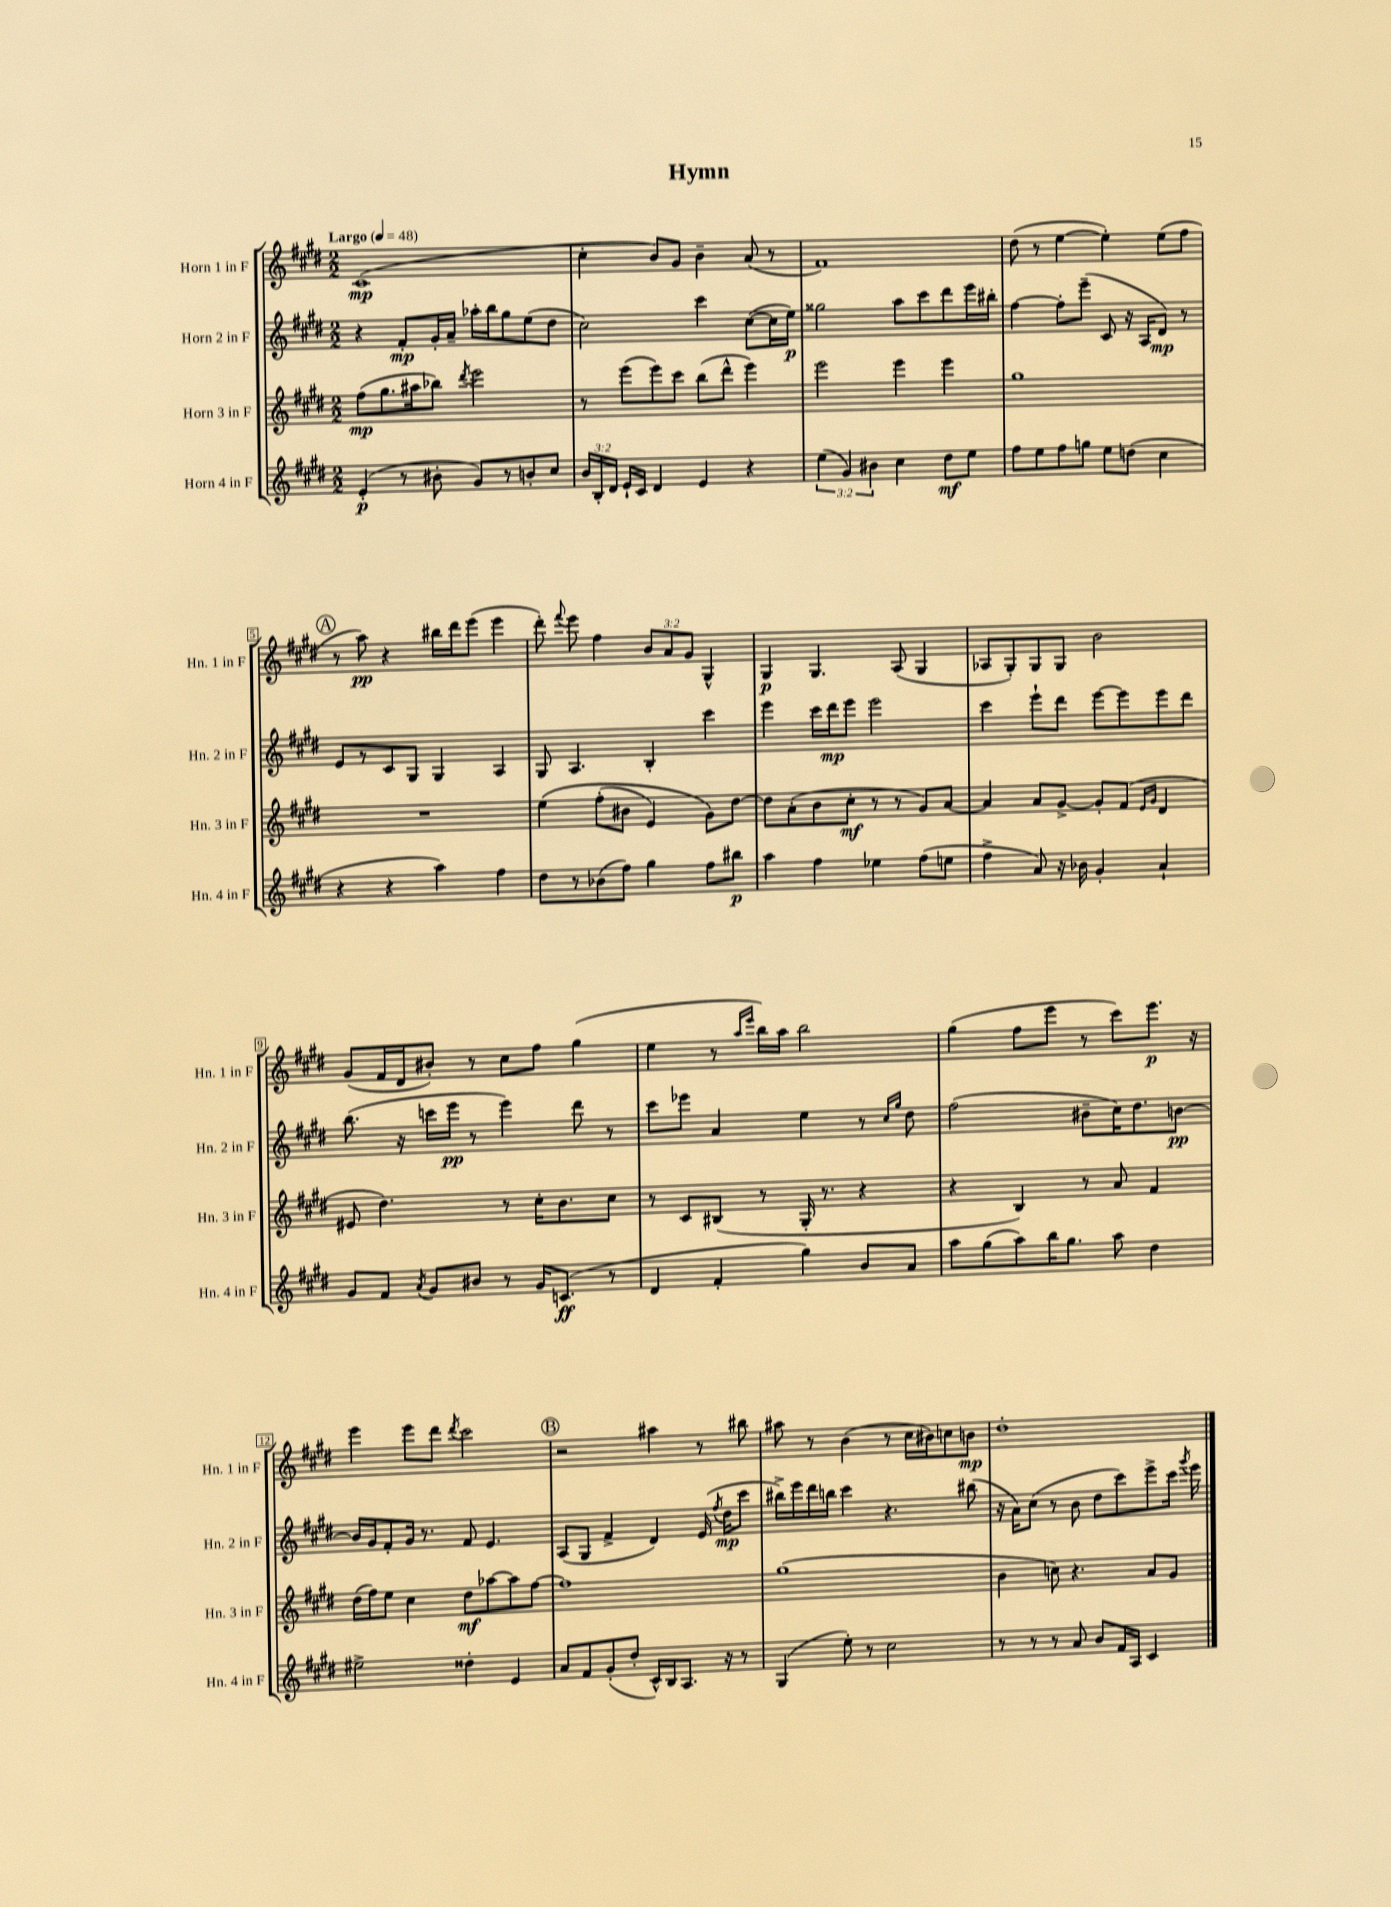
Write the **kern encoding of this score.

**kern	**kern	**kern	**kern
*staff4	*staff3	*staff2	*staff1
*clefG2	*clefG2	*clefG2	*clefG2
*k[f#c#g#d#]	*k[f#c#g#d#]	*k[f#c#g#d#]	*k[f#c#g#d#]
*M2/2	*M2/2	*M2/2	*M2/2
*MM48	*MM48	*MM48	*MM48
(4e'/	(8ff#\L	4r	(1c#
.	8.gg#\	.	.
8r	.	8f#'/L	.
.	16aa#\k	.	.
8b#'\	8bb-\J)	16g#'/L	.
.	.	16a~/JJ	.
.	8qddd#/	.	.
8g#/L)	2eee\	16aa-'\LL	.
.	.	16bb\J	.
8r	.	8gg#\	.
8b'/	.	(8ee\	.
8cc#/J	.	8dd#\J	.
=	=	=	=
24b/LL	8r	2cc#\)	4cc#'\
24B'/	.	.	.
24d#/JJ	.	.	.
16e`/LL	(8eee\L	.	.
16c#/JJ	.	.	.
4d#/	8eee\)	.	8b/L)
.	8ccc#\J	.	8g#/J
4e/	(8bb\L	4ccc#\	4b~\
.	8ddd#^^\J	.	.
4r	4eee\)	([8cc#\L	(8a/
.	.	16cc#\]L	8r
.	.	16ee\JJ)	.
=	=	=	=
(6ee\	2eee\	2gg##\	1f#)
6g#/)	.	.	.
6b#\	.	.	.
4cc#\	4eee\	8aa\L	.
.	.	8ccc#\	.
8dd#\L	4eee\	8ddd#\	.
8ee\J	.	16eee\L	.
.	.	16bb#'\JJ	.
=	=	=	=
8ff#\L	1gg#	[4ff#\	(8dd#\
8ee\	.	.	8r
8ff#\	.	8ff#'\]L	[4ee\
8gg\J	.	(8eee~\J	.
8ee\L	.	8c#/	4ee'\])
(8dd\J	.	16r	.
.	.	16A/LK	.
4cc#\	.	8d#/J)	(8ee\L
.	.	8r	8ff#\J
=	=	=	=
4r	1r	8e/L	8r
.	.	8r	8aa\)
4r	.	8c#/	4r
.	.	8G#/J	.
4aa\)	.	4G#/	16bb#\LL
.	.	.	16ddd#\J
.	.	.	(8eee\J
4ff#\	.	4A/	4eee\
=	=	=	=
8dd#\L	&(4ee\	8G#/	8ddd#'\)
.	.	.	8qqfff#/
8r	.	4.A/	8eee\
(8b-\	(8ff#'\L	.	4ff#\
8ff#\J)	8b#\J	.	.
4gg#\	4e/)	4B'/	12b/L
.	.	.	12a/
.	.	.	12g#/J
8ff#\L	8g#\L&)	4ccc#\	4G#^^/
8bb#\J	[8dd#\J	.	.
=	=	=	=
4aa\	8dd#\]L	4eee\	4G#/
.	(8a'\	.	.
4ff#\	8b\	16ccc#\LL	4.G#/
.	.	16ddd#\J	.
.	8cc#'\J	8eee\J	.
4ee-\	8r	2eee\	.
.	8r	.	(8A/
(8ff#\L	8g#/L)	.	4G#/
8ee\J	[8a/J	.	.
=	=	=	=
4ff#^\	4a/]	4ccc#\	8A-/L
.	.	.	8G#'/)
8a/)	8a/L	8eee`\L	8G#/
16r	[8g#^/J	8ddd#\J	8G#/J
16b-\	.	.	.
4g#'/	8g#'/]L	[8eee\L	2b\
.	(8f#/J	8eee\]	.
.	16qqe/LL	.	.
.	16qqg#/JJ	.	.
4a`/	4d#/	8eee\	.
.	.	8ddd#\J	.
=	=	=	=
8g#/L	8e#/	(8.bb\	(8g#/L
8f#/J	4.dd#\)	.	16f#/L
.	.	16r	16d#/J
8qa/	.	.	.
8g#/L	.	16ccc\LL	8b#'/J)
.	.	16eee\JJ	.
8b#/J	.	8r	8r
8r	8r	4eee\)	8cc#\L
16g#/LK	16cc#'\LK	.	8ff#\J
(8.c/J	8.b\	.	.
.	.	8ddd#\	(4gg#\
8r	8cc#\J	8r	.
=	=	=	=
4d#/	8r	8ccc#\L	4ee\
.	8c#/L	8eee-\J	.
4f#'/	(8B#/J	4a/	8r
.	.	.	16qqaa/LL
.	.	.	16qqeee/JJ
.	8r	.	16bb\LL)
.	.	.	16aa\JJ
4gg#\)	16G#'/	4ee\	2bb\
.	8.r	.	.
8b/L	4r	8r	.
.	.	16qqcc#/LL	.
.	.	16qqgg#/JJ	.
8a/J	.	8dd#\	.
=	=	=	=
8aa\L	4r	(2ff#\	(4gg#\
(8gg#\	.	.	.
8aa\)	4B/)	.	8ff#\L
16bb\K	.	.	8eee\J
8.gg#\J	.	.	.
.	8r	8b#~\L	8r
8aa\	8a/	16cc#\K)	8ccc#\L)
.	.	8.dd#\	.
4dd#\	4f#/	.	8.eee\J
.	.	[8b\J	.
.	.	.	16r
=	=	=	=
2ee#^\	(16dd#\LL	16b/]LL	4eee\
.	16ff#\J)	16g#/J	.
.	8ee\J	8f#'/	.
.	4cc#\	16g#/Jk	8eee\L
.	.	8.r	.
.	.	.	8ddd#\J
.	.	.	8qddd#/
4dd##'\	8dd#\L	8f#/	2ccc#\
.	[8aa-\	4.e/	.
4e/	8aa-\]	.	.
.	[8ff#\J	.	.
=	=	=	=
8a/L	1ff#]	(8A/L	2r
8f#/	.	8G#/J	.
(8g#'/	.	4f#^/	.
8dd#'/J	.	.	.
16c#^^/LL)	.	4d#/)	4aa#\
16B/J	.	.	.
8.A/J	.	.	.
.	.	(16e/	8r
.	.	8qff#/	.
16r	.	16dd#\LK	.
8r	.	8ccc#\J	8bb#\
=	=	=	=
(4G#/	(1gg#	16bb#^\LL)	8aa#\
.	.	16eee\	.
.	.	16ddd#\	8r
.	.	16bb\JJ	.
8ee'\)	.	4ccc#\	(4b\
8r	.	.	.
2cc#\	.	4.r	8r
.	.	.	16cc#\LL
.	.	.	16b#\J)
.	.	.	8cc\
.	.	(8bb#\	8b\J
=	=	=	=
8r	4b\	16r	1dd#'
.	.	16a\LK)	.
8r	.	(8cc#\J	.
8r	8cc\)	8r	.
8a/	4.r	8b\	.
8b/L	.	8dd#\L	.
16f#/L	.	8ccc#\)	.
16A/JJ	.	.	.
4c#/	8a/L	8eee^\	.
.	8g#/J	16ccc#\Jk	.
.	.	8qggg#/	.
.	.	16eee\	.
==	==	==	==
*-	*-	*-	*-
